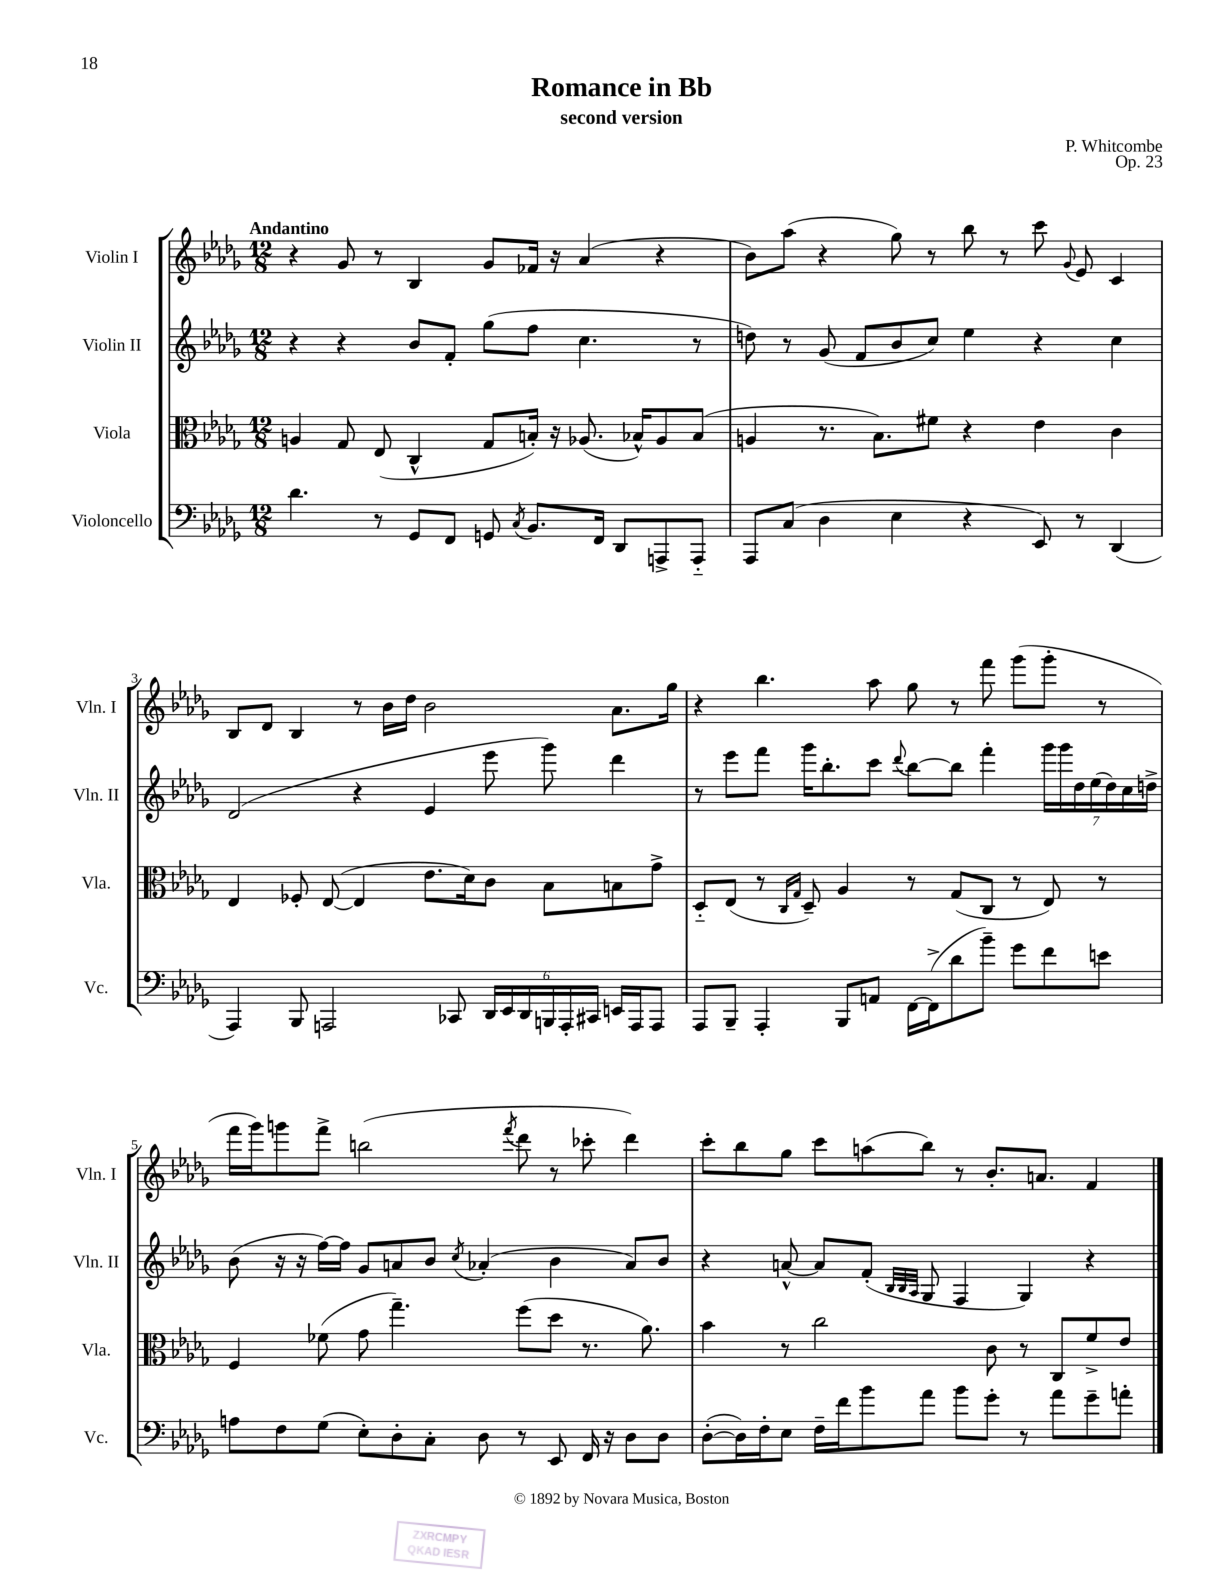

**kern	**kern	**kern	**kern
*staff4	*staff3	*staff2	*staff1
*clefF4	*clefC3	*clefG2	*clefG2
*k[b-e-a-d-g-]	*k[b-e-a-d-g-]	*k[b-e-a-d-g-]	*k[b-e-a-d-g-]
*M12/8	*M12/8	*M12/8	*M12/8
4.d-	4A	4r	4r
.	8G-	4r	8g-
8r	(8E-	.	8r
8GG-	4C^^	8b-	4B-
8FF	.	8f'	.
8GG	8G-	(8gg-	8g-
8qC	.	.	.
8.BB-	16B')	8ff	16f-
.	16r	.	16r
.	(8.A-	4.cc	(4a-
16FF	.	.	.
8DD-	.	.	.
.	16B-^^)	.	.
8AAA^	8A-	.	4r
8AAA'~	(8B-	8r	.
=	=	=	=
8AAA-	4A	8dd)	8b-)
(8C	.	8r	(8aa-
4D-	8.r	(8g-	4r
.	.	8f	.
.	8.B-)	.	.
4E-	.	8b-	8gg-)
.	8f#	8cc)	8r
4r	4r	4ee-	8bb-
.	.	.	8r
8EE-)	4e-	4r	8ccc
.	.	.	8qqg-
8r	.	.	8e-
(4DD-	4c	4cc	4c
=	=	=	=
4AAA-)	4E-	(2d-	8B-
.	.	.	8d-
8BBB-	8F-'	.	4B-
2AAA	([8E-	.	.
.	4E-]	4r	8r
.	.	.	16b-
.	.	.	16dd-
.	8.e-	4e-	2b-
8CC-	.	.	.
.	16d-)	.	.
24DD-	8c	8eee-	.
24EE-	.	.	.
24DD-	.	.	.
24BBB	8B-	8ggg-)	.
24AAA'	.	.	.
24CC#	.	.	.
16EE	8B	4ddd-	8.a-
16AAA	.	.	.
8AAA	8g-^	.	.
.	.	.	16gg-
=	=	=	=
8AAA-	8D-'~	8r	4r
8BBB-~	(8E-	8eee-	.
4AAA-'	8r	8fff	4.bb-
.	16qqC	.	.
.	16qqG-	.	.
.	8D-~)	16ggg-	.
.	.	8.bb-'	.
8BBB-	4A-	.	.
8AA	.	8ccc	8aa-
.	.	8qqddd-	.
[16FF	8r	[8bb-	8gg-
(16FF^]	.	.	.
8d-	(8G-	8bb-]	8r
8b-~)	8C	4fff'	8fff
8g-	8r	.	(8ggg-
8f	8E-)	28ggg-	8ggg-'
.	.	28ggg-	.
.	.	28dd-	.
.	.	(28ee-	.
8e	8r	.	8r
.	.	28dd-)	.
.	.	28cc	.
.	.	28dd^	.
=	=	=	=
8A	4F	(8b-	16fff
.	.	.	16ggg-)
8F	.	16r	8ggg
.	.	16r	.
(8G-	(8f-	[16ff)	8fff^
.	.	16ff]	.
8E-')	8g-	8g-	(2bb
8D-'	4.gg-~)	8a	.
8C'	.	8b-	.
.	.	8qcc	.
8D-	.	(4a-'	.
.	.	.	8qfff
8r	(8ff	.	8ddd-
8EE-	8dd-	4b-	8r
16FF	8.r	.	8ccc-'
16r	.	.	.
8D-	.	8a-)	4ddd-)
.	8.a-)	.	.
8D-	.	8b-	.
=	=	=	=
([8D-'	4b-	4r	8ccc'
16D-])	.	.	8bb-
16F'	.	.	.
8E-	8r	[8a^^	8gg-
16F~	2cc	8a]	8ccc
16f	.	.	.
8b-	.	(8f'	(8aa
.	.	32qqB-	.
.	.	32qqB-	.
.	.	32qqA-	.
8a-	.	8G-	8bb-)
8b-	.	4F	8r
8g-'	8c	.	8.b-'
8r	8r	4G-)	.
.	.	.	8.a
8a-	8C	.	.
8g-~	8f^	4r	4f
8a'	8e-	.	.
==	==	==	==
*-	*-	*-	*-
